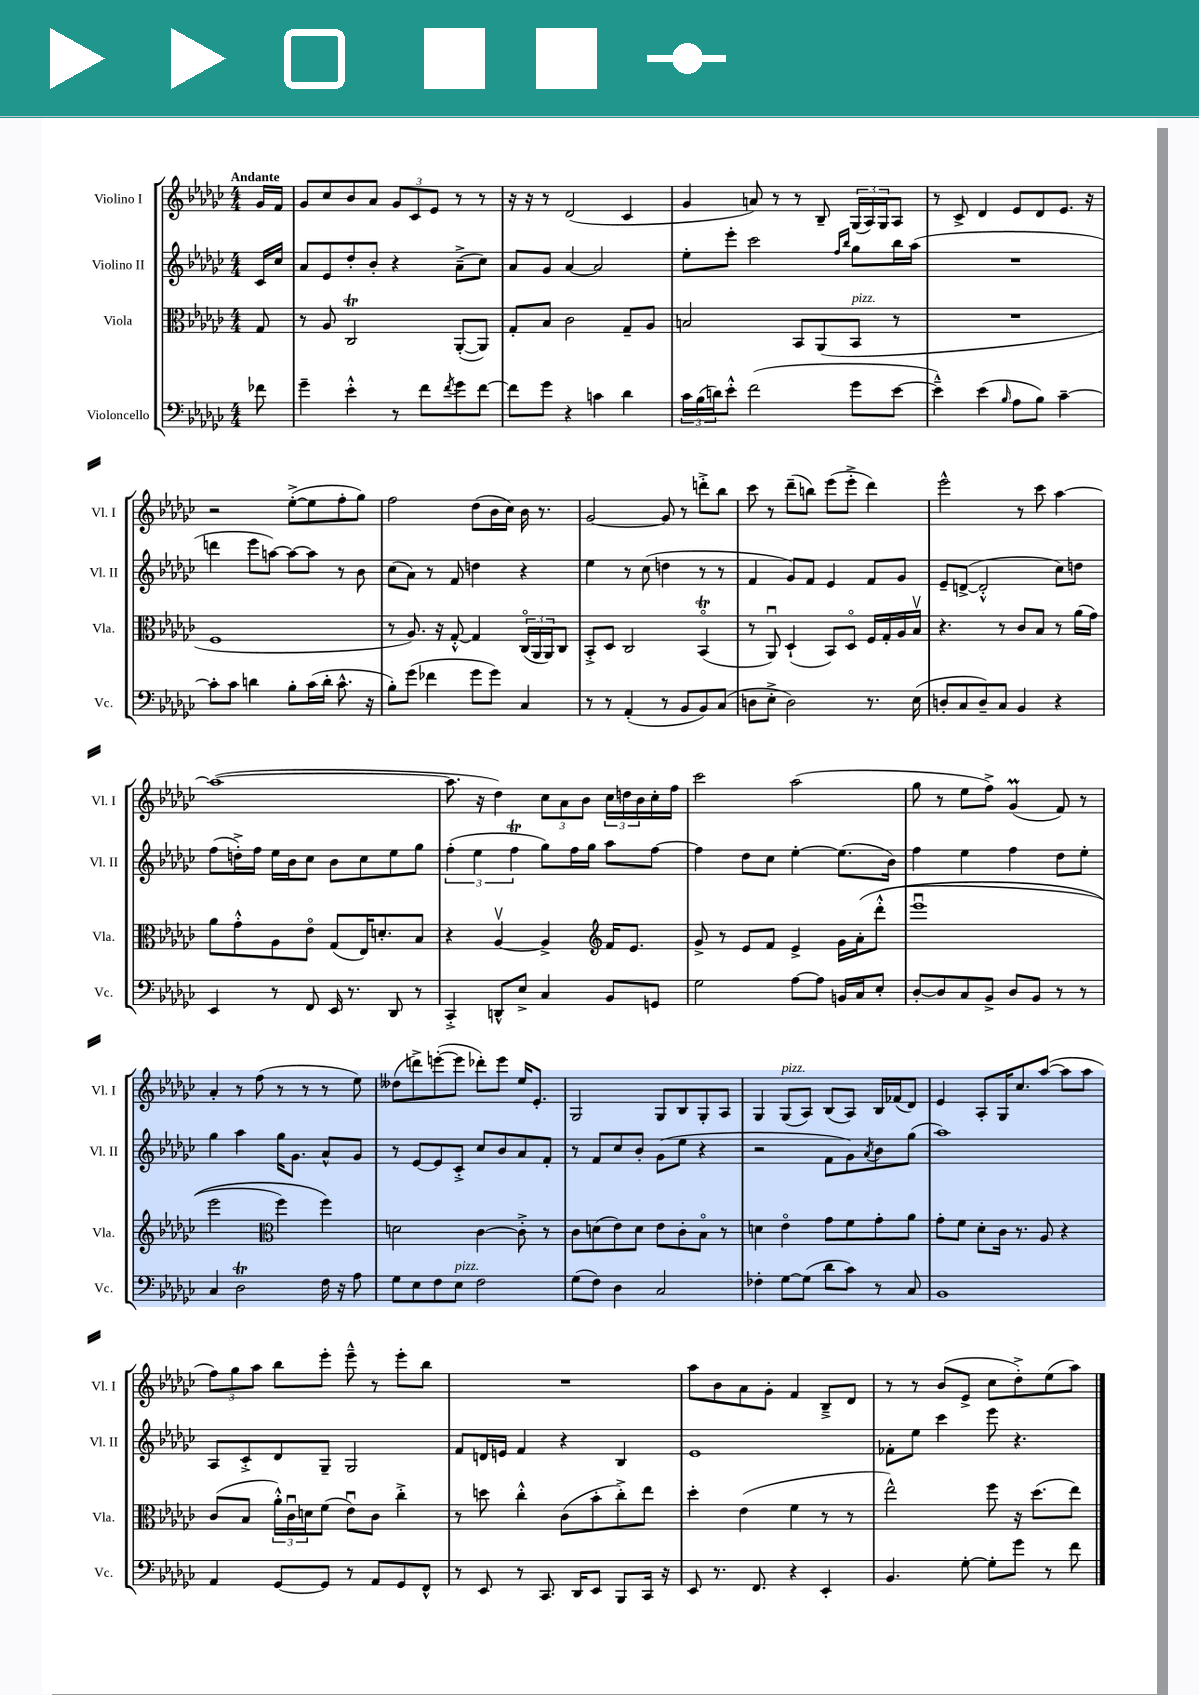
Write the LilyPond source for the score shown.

<<
\new StaffGroup <<
\new Staff = "s0" \with { instrumentName = "Violino I" shortInstrumentName = "Vl. I" } {
    \clef treble \key ges \major \numericTimeSignature \time 4/4 \partial 8 \tempo "Andante"
    ges'16 f'16 |
    ges'8 ces''8 bes'8 aes'8 \tuplet 3/2 { ges'8 ces'8 ees'8 } r8 r8 |
    r16 r16 r8 des'2( ces'4 |
    ges'4 a'8) r8 r8 bes8-- \tuplet 3/2 { ges16( aes16) ges16 } aes8 |
    r8 ces'8-> des'4 ees'8 des'8 ees'8. r16 |
    r2 ees''8~-.->( ees''8 f''8-. ges''8) |
    f''2 des''8( bes'16 ces''16) bes'16 r8. |
    ges'2~ ges'8 r8 d'''8-.-> bes''8 |
    ces'''8 r8 des'''8--( b''8) ees'''8( ees'''8-.-> des'''4) |
    ees'''2-^ r8 ces'''8 aes''4~ |
    aes''1~( |
    aes''8. r16 des''4) \tuplet 3/2 { ces''8 aes'8 bes'8 } \tuplet 3/2 { ces''16 d''16 bes'16 } ces''16-. f''16 |
    ces'''2 aes''2( |
    ges''8 r8 ees''8 f''8->) ges'4\prall( f'8) r8 |
    aes'4-. r8 f''8( r8 r8 r8 ees''8) |
    deses''8( d'''8->) e'''8~-.( e'''8 des'''8-.) e'''8 ees''16 ees'8.-. |
    ges2 ges8 bes8 ges8-. aes8 |
    ges4 ges8^\markup { \italic "pizz." }( aes8) bes8( aes8) bes16 fes'16( des'8) |
    ees'4 aes8-. ges16 ces''8. aes''8~( aes''8 aes''8 |
    \tuplet 3/2 { f''8) ges''8 aes''8 } bes''8 ees'''8-. ees'''8---^ r8 ees'''8-. bes''8 |
    R1 |
    aes''8 bes'8 aes'8 ges'8-. f'4 bes8---> des'8 |
    r8 r8 bes'8( ees'8-> ces''8 des''8-.->) ees''8( aes''8) \bar "|." |
}
\new Staff = "s1" \with { instrumentName = "Violino II" shortInstrumentName = "Vl. II" } {
    \clef treble \key ges \major \numericTimeSignature \time 4/4 \partial 8
    ces'16 ces''16 |
    aes'8 ees'8 des''8-. bes'8-. r4 aes'8--->( ces''8) |
    aes'8 ges'8 aes'4~ aes'2 |
    ees''8-. ees'''8-. ces'''2 \grace { f''16 bes''16 } ges''8 bes''16 aes''16( |
    R1 |
    d'''4 ees'''8 a''8~) a''8~ a''8 r8 bes'8 |
    ces''8( aes'8) r8 f'8 d''4 r4 |
    ees''4 r8 ces''8( d''4 r8 r8 |
    f'4 ges'8) f'8 ees'4 f'8 ges'8 |
    ees'8-- d'8~->( d'2-.-^ ces''8) d''8 |
    f''8( d''16-.->) f''16 ees''16 bes'16 ces''8 bes'8 ces''8 ees''8 ges''8 |
    \tuplet 3/2 { f''4-.( ees''4 f''4\trill } ges''8) f''16 ges''16 aes''8 f''8~ |
    f''4 des''8 ces''8 ees''4~-. ees''8.( bes'16) |
    f''4 ees''4 f''4 des''8 ees''8-. |
    ges''4 aes''4 ges''16 ges'8. aes'8-^ ges'8 |
    r8 ees'8~ ees'8 ces'8-.-> ces''8 bes'8 aes'8 f'8-. |
    r8 f'8 ces''8 bes'8-. ges'8( ees''8 r4 |
    r2 f'8 ges'8) \acciaccatura { aes'8 } bes'8 ges''8( |
    aes''1) |
    aes8 ces'8-.-> des'8 ges8-- ges2 |
    f'8 d'16 e'16 f'4 r4 bes4 |
    ees'1 |
    fes'8-. ees''8 ces'''4 ees'''8 r4. \bar "|." |
}
\new Staff = "s2" \with { instrumentName = "Viola" shortInstrumentName = "Vla." } {
    \clef alto \key ges \major \numericTimeSignature \time 4/4 \partial 8
    ges8 |
    r8 aes8 ces2\trill aes,8~-.( aes,8) |
    ges8-. bes8 ces'2 ges8-- aes8 |
    b2 bes,8 aes,8( bes,8^\markup { \italic "pizz." } r8 |
    R1 |
    f1 |
    r8 aes8.) r16 ges8~-.-^ ges4 \tuplet 3/2 { ces16\flageolet( aes,16 aes,16) } ces8 |
    bes,8-.-> des8 ces2 bes,4\flageolet\trill( |
    r8 aes,8\downbow) des4-!( bes,8) des8\flageolet f16 ges16-. aes16 bes16\upbow |
    r4. r8 ces'8 bes8 r8 aes'16( ges'16) |
    aes'8 ges'8-.-^ aes8 ees'8\flageolet ges8( ees16) d'8.-. bes8 |
    r4 aes4~\upbow aes4-> \clef treble f'16 ees'8. |
    ges'8-> r8 ees'8 f'8 ees'4-> ges'16 aes'16-.\( des'''8-.-^( |
    ees'''1\downbow |
    ees'''2 \clef alto f''4) f''4\) |
    d'2 ces'4~ ces'8-.-> r8 |
    ces'8 d'8( ees'8) d'8 ees'8 ces'8-. bes8\flageolet r8 |
    d'4 ees'4\flageolet ges'8 f'8 ges'8-. aes'8 |
    ges'8-. f'8 des'8-. ces'16 r8. aes8 r4 |
    ces'8( bes8 \tuplet 3/2 { aes'16-.-^) ces'16\downbow d'16 } f'8( ees'8\downbow) ces'8 ces''4-.-> |
    r8 d''8 ces''4-.-^ ces'8( bes'8-. ces''8-.->) ees''8 |
    des''4-. ees'4( f'4 r8 r8 |
    ees''2-^) f''8 r16 des''8.( ees''8) \bar "|." |
}
\new Staff = "s3" \with { instrumentName = "Violoncello" shortInstrumentName = "Vc." } {
    \clef bass \key ges \major \numericTimeSignature \time 4/4 \partial 8
    fes'8 |
    ges'4-- ees'4-.-^ r8 f'8 \acciaccatura { f'8 } ges'8 f'8~ |
    f'8 ges'8 r4 c'4 des'4 |
    \tuplet 3/2 { ces'16 bes16( d'16) } ees'8-.-^ f'2( ges'8 ees'8~ |
    ees'4---^) ees'4( \grace { bes16 } aes8 bes8) ces'4~-- |
    ces'8-. ces'8 d'4 bes8-. ces'16( d'16-. ces'8.-^ r16 |
    bes8-.) ges'8( fes'4 ges'8 ges'8) ces4 |
    r8 r8 aes,4-.( r8 bes,8 bes,8) ces8( |
    d8 ees8-.-> d2) r8. ees16( |
    d8-. ces8 d8--) ces8 bes,4 r4 |
    ees,4 r8 f,8 ees,16 r8. des,8 r8 |
    ces,4-.-> d,8-^ ees8-> ces4 bes,8 g,8 |
    ges2 aes8~ aes8 b,16 ces16 ees8-. |
    des8~-. des8 ces8 bes,8-> des8 bes,8 r8 r8 |
    ces4 des2\trill f16 r16 aes8 |
    ges8 ees8 f8 ees8^\markup { \italic "pizz." } f2 |
    ges8( f8) des4 ces2 |
    fes4-. ges8~ ges8( des'8 ces'8) r8 ces8 |
    bes,1 |
    aes,4 ges,8~ ges,8 r8 aes,8 ges,8 f,8-^ |
    r8 ees,8 r8 ces,8. des,16 ees,8 bes,,8 ces,16 r16 |
    ees,8 r8. f,8. r4 ees,4-. |
    bes,4. ges8~-. ges8-. ges'8 r8 f'8 \bar "|." |
}
>>
>>
\layout { \context { \Score \remove "Bar_number_engraver" } }
